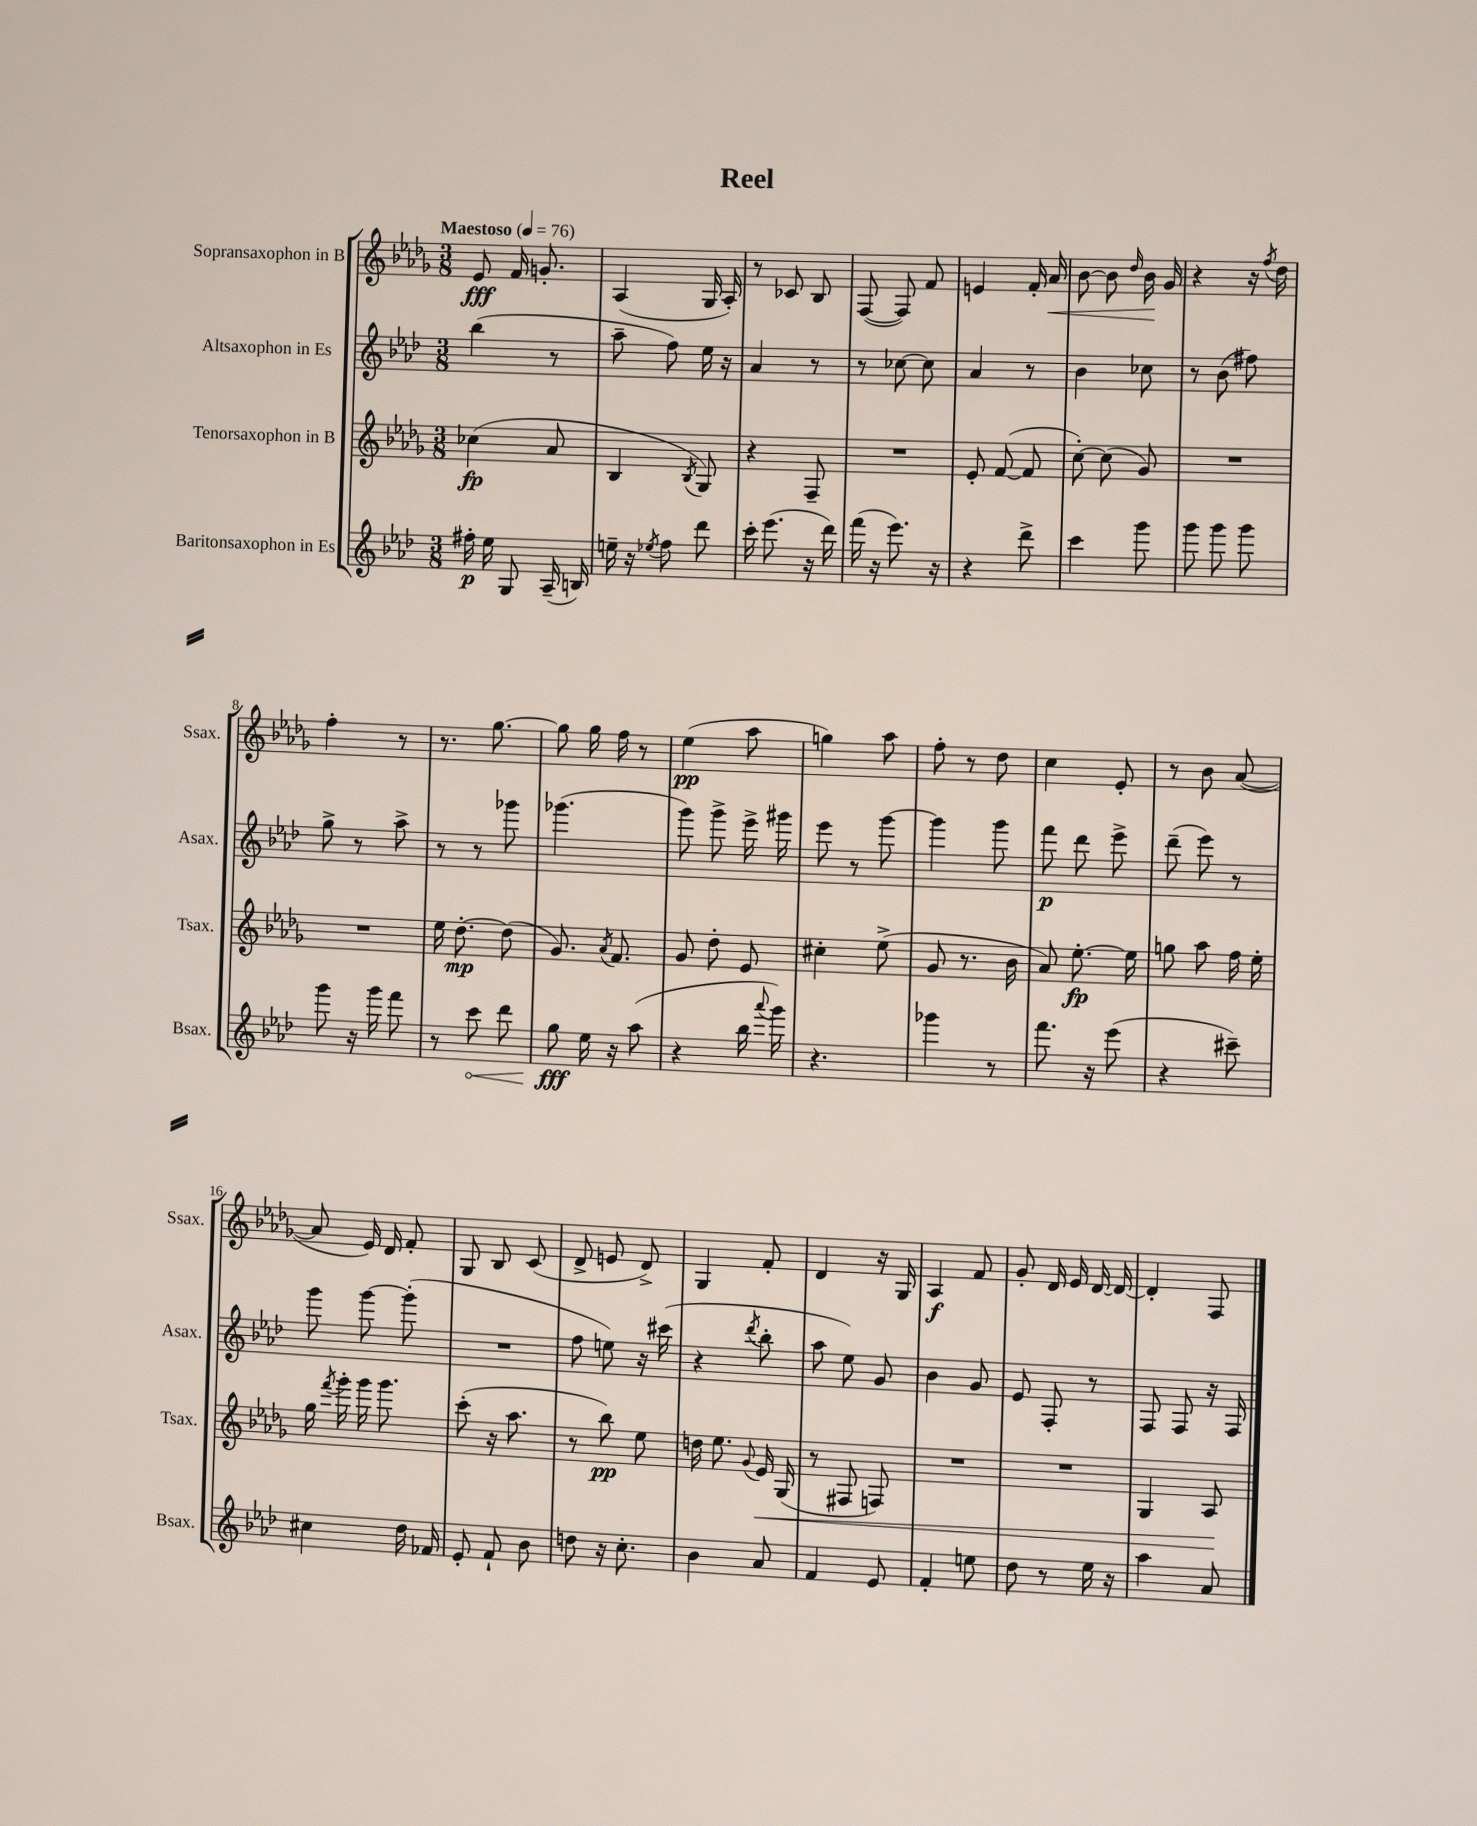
\header { title = "Reel" }
<<
\new StaffGroup <<
\new Staff = "s0" \with { instrumentName = "Sopransaxophon in B" shortInstrumentName = "Ssax." } {
    \clef treble \key des \major \numericTimeSignature \time 3/8 \tempo "Maestoso" 4 = 76
    \autoBeamOff ees'8\fff f'16 g'8.-. |
    aes4( ges16 aes16-.) |
    r8 ces'8 bes8 |
    f8~( f8) f'8 |
    e'4 f'16-. aes'16\< |
    bes'8~ bes'8 \grace { des''16 } bes'16\! ges'16 |
    r4 r16 \acciaccatura { f''8 } des''16 |
    f''4-. r8 |
    r8. ges''8.~ |
    ges''8 ges''16 f''16 r8 |
    ees''4\pp( aes''8 |
    g''4) aes''8 |
    f''8-. r8 des''8 |
    c''4 ees'8-. |
    r8 bes'8 aes'8~( |
    aes'8 ees'16) des'16 f'8-. |
    ges8 bes8 c'8( |
    des'8-> e'8 des'8->) |
    ges4 f'8-. |
    des'4 r16 ges16 |
    aes4\f f'8 |
    ges'8-. des'16 ees'16 des'16~ des'16~ |
    des'4-. f8 \bar "|." |
}
\new Staff = "s1" \with { instrumentName = "Altsaxophon in Es" shortInstrumentName = "Asax." } {
    \clef treble \key aes \major \numericTimeSignature \time 3/8
    \autoBeamOff bes''4( r8 |
    aes''8-- f''8) ees''16 r16 |
    aes'4 r8 |
    r8 ces''8~ ces''8 |
    aes'4 r8 |
    bes'4 ces''8 |
    r8 bes'8( fis''8) |
    g''8-> r8 aes''8-> |
    r8 r8 ges'''8 |
    ges'''4.( |
    g'''8) g'''8-> ees'''16-> gis'''16 |
    ees'''8 r8 g'''8~ |
    g'''4 g'''8 |
    f'''8\p des'''8 ees'''8-> |
    des'''8--( ees'''8) r8 |
    g'''8 g'''8~ g'''8-.( |
    R4. |
    f''8 e''8) r16 cis'''16( |
    r4 \acciaccatura { des'''8 } bes''8-. |
    aes''8 ees''8) g'8 |
    bes'4 g'8 |
    ees'8 f8-. r8 |
    f8 f8 r16 f16 \bar "|." |
}
\new Staff = "s2" \with { instrumentName = "Tenorsaxophon in B" shortInstrumentName = "Tsax." } {
    \clef treble \key des \major \numericTimeSignature \time 3/8
    \autoBeamOff ces''4\fp( aes'8 |
    bes4 \acciaccatura { bes8 } ges8) |
    r4 f8-- |
    R4. |
    ees'8-. f'8~( f'8 |
    c''8~-.) c''8( ges'8) |
    R4. |
    R4. |
    ees''16 des''8.~-.\mp des''8( |
    ges'8.) \acciaccatura { aes'8 } f'8. |
    ges'8 des''8-. ees'8 |
    cis''4-. ees''8->( |
    ges'8 r8. bes'16 |
    aes'8) ees''8.~-.\fp ees''16 |
    g''8 aes''8 f''16 ees''16-. |
    ges''16 \acciaccatura { f'''8 } ges'''16-. ges'''16 ges'''8. |
    c'''8-.( r16 aes''8. |
    r8 bes''8\pp) ees''8 |
    d''16 ees''8. \appoggiatura { ges'8 } ees'16\< ges16( |
    r8 fis8 f8) |
    R4. |
    R4. |
    ges4 aes8\! \bar "|." |
}
\new Staff = "s3" \with { instrumentName = "Baritonsaxophon in Es" shortInstrumentName = "Bsax." } {
    \clef treble \key aes \major \numericTimeSignature \time 3/8
    \autoBeamOff fis''16-.\p ees''16 g8 aes16--( b16) |
    e''16-- r16 \acciaccatura { ees''8 } f''8 des'''8 |
    c'''16-. ees'''8.( r16 des'''16) |
    f'''16( r16 ees'''8.) r16 |
    r4 des'''8-> |
    c'''4 g'''8 |
    g'''8 g'''8 g'''8 |
    g'''8 r16 g'''16 f'''8 |
    r8 \once \override Hairpin.circled-tip = ##t c'''8\< des'''8 |
    g''8\fff\! ees''16 r16 aes''8( |
    r4 bes''16 \appoggiatura { aes'''8 } g'''16) |
    r4. |
    ges'''4 r8 |
    f'''8. r16 ees'''8( |
    r4 cis'''8--) |
    cis''4 des''16 fes'16 |
    ees'8-. f'8-! bes'8 |
    d''8 r16 c''8.-. |
    bes'4 aes'8 |
    f'4 ees'8 |
    f'4-. e''8 |
    des''8 r8 ees''16 r16 |
    aes''4 aes'8 \bar "|." |
}
>>
>>
